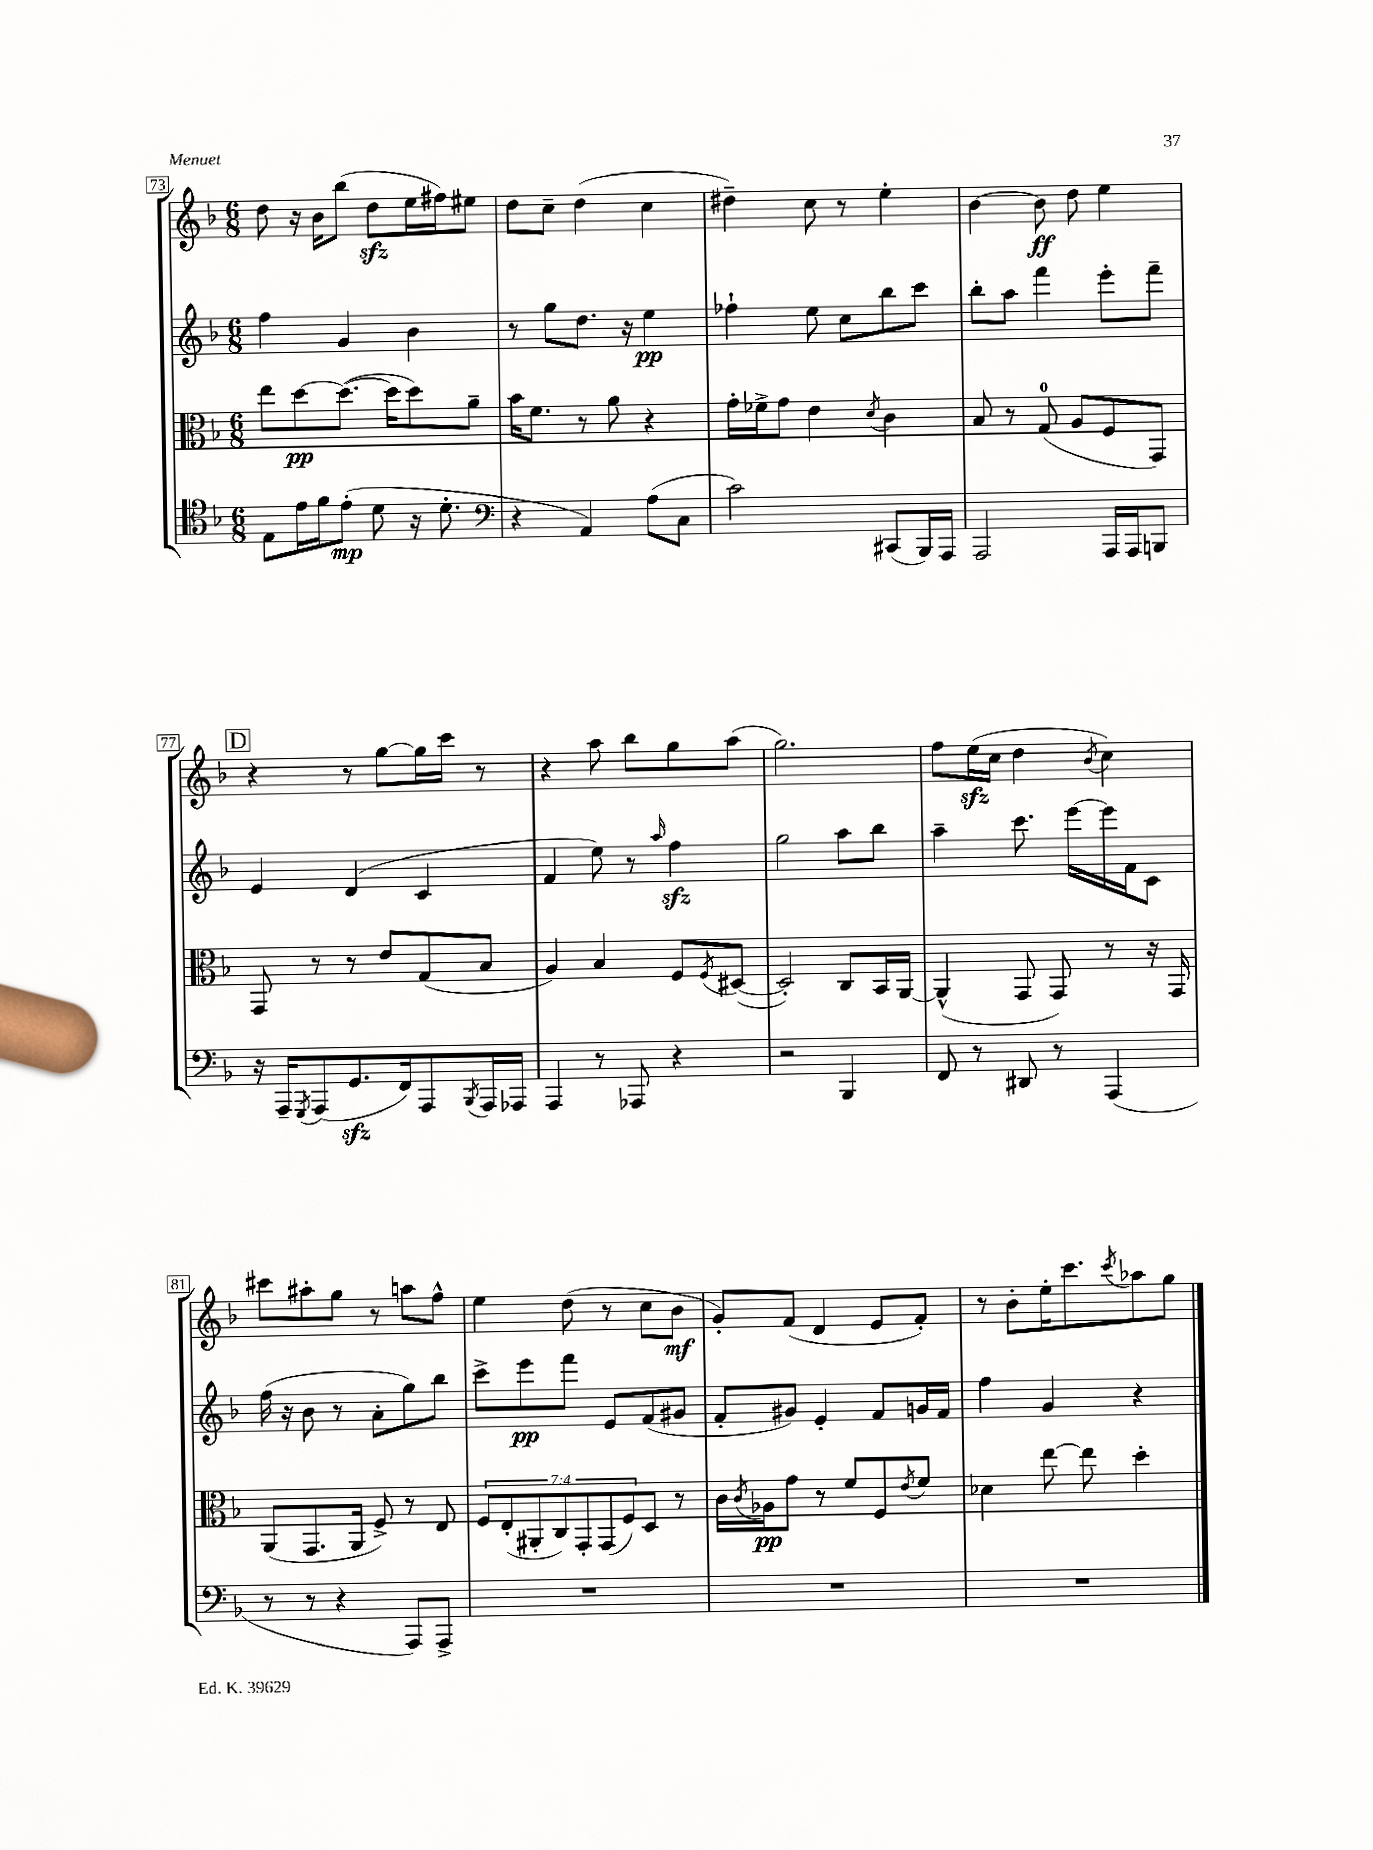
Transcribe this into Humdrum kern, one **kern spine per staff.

**kern	**dynam	**kern	**dynam	**kern	**dynam	**kern	**dynam
*part4	*part4	*part3	*part3	*part2	*part2	*part1	*part1
*staff4	*staff4	*staff3	*staff3	*staff2	*staff2	*staff1	*staff1
*clefC4	*	*clefC3	*	*clefG2	*	*clefG2	*
*k[b-]	*	*k[b-]	*	*k[b-]	*	*k[b-]	*
*M6/8	*	*M6/8	*	*M6/8	*	*M6/8	*
=73	=73	=73	=73	=73	=73	=73	=73
8E\L	.	8ee\L	.	4ff\	.	8dd\	.
16e\L	.	[8dd\	pp	.	.	16r	.
16f\J	.	.	.	.	.	16b-\KL	.
(8e'\J	mp	(8.dd\J_	.	4g/	.	(8bb-\J	.
8d\	.	.	.	.	.	8ddzz\L	.
.	.	16dd\KL]	.	.	.	.	.
16r	.	8dd\)	.	4b-\	.	16ee\L	.
8.d'\	.	.	.	.	.	16ff#X\J)	.
.	.	8a~\J	.	.	.	8ee#X\J	.
=74	=74	=74	=74	=74	=74	=74	=74
*clefF4	*	*	*	*	*	*	*
4r	.	16b-\KL	.	8r	.	8dd\L	.
.	.	8.f\J	.	.	.	.	.
.	.	.	.	8gg\L	.	8cc~\J	.
4AA/)	.	8r	.	8.dd\J	.	(4dd\	.
.	.	8a\	.	.	.	.	.
.	.	.	.	16r	.	.	.
(8A\L	.	4r	.	4ee\	pp	4cc\	.
8C\J	.	.	.	.	.	.	.
=75	=75	=75	=75	=75	=75	=75	=75
2c\)	.	16g'\LL	.	4ff-X`\	.	4dd#X~\)	.
.	.	16f-X^\J	.	.	.	.	.
.	.	8g\J	.	.	.	.	.
.	.	4e\	.	8ee\	.	8cc\	.
.	.	.	.	8cc\L	.	8r	.
.	.	8qd/	.	.	.	.	.
(8CC#X/L	.	4c\	.	8bb-\	.	4ee'\	.
16BBB-/L)	.	.	.	8ccc\J	.	.	.
16AAA/JJ	.	.	.	.	.	.	.
=76	=76	=76	=76	=76	=76	=76	=76
2AAA/	.	8B-/	.	8bb-'\L	.	[4b-\	.
.	.	8r	.	8aa\J	.	.	.
.	.	(8G/	.	4fff\	.	8b-\]	ff
.	.	8A/L	.	.	.	8dd\	.
16AAA/LL	.	8F/	.	8eee'\L	.	4ee\	.
16AAA/J	.	.	.	.	.	.	.
8BBBn/J	.	8GG/J)	.	8fff~\J	.	.	.
!!LO:LB:g=z
!!LO:REH:place=s1:t=D
=77	=77	=77	=77	=77	=77	=77	=77
16r	.	8GG/	.	4e/	.	4r	.
16AAA~/KL	.	.	.	.	.	.	.
8qGGG/	.	.	.	.	.	.	.
(8AAA/	.	8r	.	.	.	.	.
8.GGzz/	.	8r	.	(4d/	.	8r	.
.	.	8e/L	.	.	.	[8gg\L	.
16FF/k)	.	.	.	.	.	.	.
8AAA/	.	(8G/	.	4c/	.	16gg\L]	.
.	.	.	.	.	.	16ccc\JJ	.
8qBBB-/	.	.	.	.	.	.	.
16AAA/L	.	8B-/J	.	.	.	8r	.
16AAA-X/JJ	.	.	.	.	.	.	.
=78	=78	=78	=78	=78	=78	=78	=78
4AAA/	.	4A/)	.	4f/	.	4r	.
8r	.	4B-/	.	8ee\)	.	8aa\	.
8AAA-X/	.	.	.	8r	.	8bb-\L	.
.	.	.	.	16qqaa/	.	.	.
4r	.	8F/L	.	4ffzz\	.	8gg\	.
.	.	8qF/	.	.	.	.	.
.	.	([8D#X/J	.	.	.	(8aa\J	.
=79	=79	=79	=79	=79	=79	=79	=79
2r	.	2D#'/])	.	2gg\	.	2.gg\)	.
4BBB-/	.	8C/L	.	8aa\L	.	.	.
.	.	16BB-/L	.	8bb-\J	.	.	.
.	.	[16AA/JJ	.	.	.	.	.
=80	=80	=80	=80	=80	=80	=80	=80
8FF/	.	(4AA^^/]	.	4aa~\	.	8ff\L	.
8r	.	.	.	.	.	(16eezz\L	.
.	.	.	.	.	.	16cc\JJ	.
8DD#X/	.	8GG/	.	8.ccc\	.	4dd\	.
8r	.	8GG/)	.	.	.	.	.
.	.	.	.	[16eee\LL	.	.	.
.	.	.	.	.	.	8qb-/	.
(4AAA/	.	8r	.	16eee\]	.	4cc\)	.
.	.	.	.	16f\J	.	.	.
.	.	16r	.	8c\J	.	.	.
.	.	16GG/	.	.	.	.	.
!!LO:LB:g=z
=81	=81	=81	=81	=81	=81	=81	=81
8r	.	(8AA/L	.	(16ff\	.	8ccc#X\L	.
.	.	.	.	16r	.	.	.
8r	.	8.GG/	.	8b-\	.	8aa#X'\	.
4r	.	.	.	8r	.	8gg\J	.
.	.	16AA/Jk	.	.	.	.	.
.	.	8F^/)	.	8a'\L	.	8r	.
8AAA/L)	.	8r	.	8gg\)	.	8aan\L	.
8AAA^/J	.	8E/	.	8bb-\J	.	8ff^^\J	.
=82	=82	=82	=82	=82	=82	=82	=82
2.r	.	14F/L	.	8ccc^\L	.	4ee\	.
.	.	(14E'/	.	.	.	.	.
.	.	.	.	8eee\	pp	.	.
.	.	14AA#X'/	.	.	.	.	.
.	.	14C/)	.	.	.	.	.
.	.	.	.	8fff\J	.	(8dd\	.
.	.	14GG'/	.	.	.	.	.
.	.	(14GG/	.	.	.	.	.
.	.	.	.	8e/L	.	8r	.
.	.	14F/)	.	.	.	.	.
.	.	8D/J	.	(8f/	.	8cc\L	.
.	.	8r	.	8g#X/J	.	8b-\J	mf
=83	=83	=83	=83	=83	=83	=83	=83
2.r	.	16c\LL	.	8f'/L	.	8g'/L)	.
.	.	8qc/	.	.	.	.	.
.	.	16A-X\J	pp	.	.	.	.
.	.	8g\J	.	8g#X/J)	.	(8f/J	.
.	.	8r	.	4e'/	.	4d/	.
.	.	8f/L	.	.	.	.	.
.	.	8F/	.	8f/L	.	8e/L	.
.	.	8qe/	.	.	.	.	.
.	.	8f/J	.	16gn/L	.	8f'/J)	.
.	.	.	.	16f/JJ	.	.	.
=84	=84	=84	=84	=84	=84	=84	=84
2.r	.	4d-X\	.	4ff\	.	8r	.
.	.	.	.	.	.	8b-'\L	.
.	.	[8ee\	.	4g/	.	16ee'\K	.
.	.	.	.	.	.	8.ccc\	.
.	.	8ee\]	.	.	.	.	.
.	.	.	.	.	.	8qccc/	.
.	.	4dd'\	.	4r	.	8aa-X\	.
.	.	.	.	.	.	8gg\J	.
==	==	==	==	==	==	==	==
*-	*-	*-	*-	*-	*-	*-	*-
